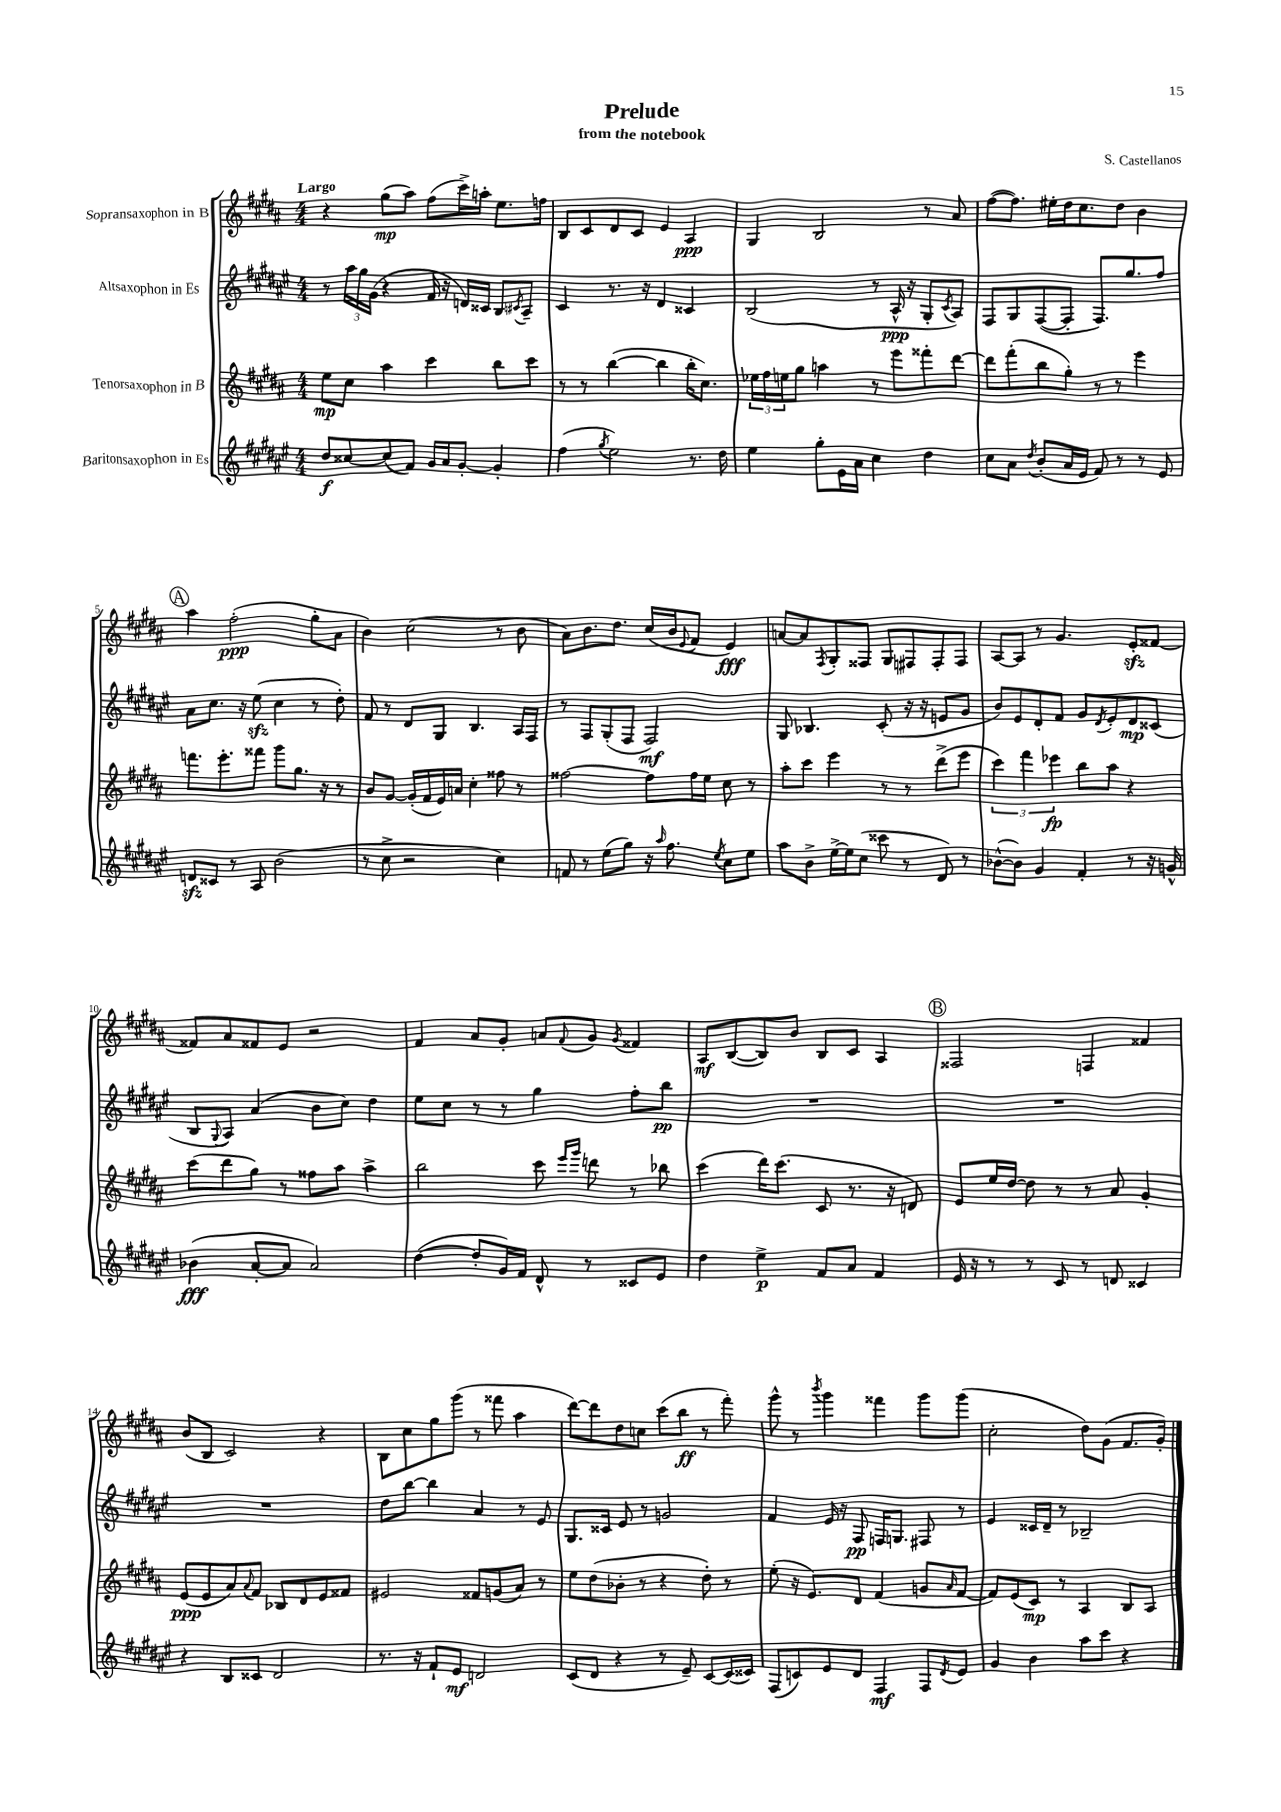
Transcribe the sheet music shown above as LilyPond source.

\header { title = "Prelude" composer = "S. Castellanos" subtitle = "from the notebook" }
<<
\new StaffGroup <<
\new Staff = "s0" \with { instrumentName = "Sopransaxophon in B" } {
    \clef treble \key b \major \numericTimeSignature \time 4/4 \tempo "Largo"
    r4 gis''8\mp( ais''8) fis''8( cis'''16->) a''16-. e''8. f''16 |
    b8 cis'8 dis'8 cis'8 e'4 ais4\ppp |
    gis4 b2 r8 ais'8 |
    fis''8~( fis''8.) eis''16-. dis''16 cis''8. dis''8 b'4 |
    \mark \markup { \circle "A" } ais''4 fis''2-.\ppp( gis''8-. ais'8 |
    b'4) cis''2( r8 b'8 |
    ais'8) b'8. dis''8. cis''16( b'16 \appoggiatura { e'8 } fis'8 e'4\fff) |
    a'8~ a'8 \acciaccatura { fis8 } gis8-. fisis8 gis8 fis8 fis8-. fis8 |
    ais8~ ais8 r8 gis'4. e'8-.\sfz fisis'8~ |
    fisis'8 ais'8 fisis'8 e'8 r2 |
    fis'4 ais'8 gis'8-. a'8 \appoggiatura { fis'8 } gis'8 \acciaccatura { gis'8 } fisis'4 |
    ais8\mf b8~( b8) b'8 b8 cis'8 ais4 |
    \mark \markup { \circle "B" } fisis2 f4 fisis'4 |
    b'8( b8 cis'2) r4 |
    b8 cis''8 gis''8 gis'''8( r8 fisis'''8 ais''4 |
    dis'''8~) dis'''8 dis''8 c''8 cis'''8( b''8\ff r8 fis'''8-.) |
    gis'''8-^ r8 \acciaccatura { b'''8 } gis'''4 fisis'''4 gis'''8 gis'''8( |
    cis''2-. dis''8) gis'8( fis'8. gis'16-.) \bar "|." |
}
\new Staff = "s1" \with { instrumentName = "Altsaxophon in Es" } {
    \clef treble \key fis \major \numericTimeSignature \time 4/4
    r8 \tuplet 3/2 { ais''16 gis''16 gis'16( } r4 fis'16 r16 d'16) cisis'16 b8 \acciaccatura { cis'8 } ais8-- |
    cis'4 r8. r16 dis'4 cisis'4 |
    b2( r8 ais16-^\ppp r16 gis8-. \acciaccatura { cis'8 } ais8) |
    fis8 gis8 fis8~( fis8-. fis8.) gis''8. fis''8 |
    \mark \markup { \circle "A" } ais'8 cis''8. r16 eis''8\sfz( cis''4 r8 dis''8-.) |
    fis'8 r8 dis'8 gis8 b4. ais16 fis16 |
    r8 fis8 gis8-.( fis8 fis2\mf) |
    gis8 bes4. cis'8-.( r16 r16 e'8 gis'8 |
    b'8) eis'8 dis'8-. fis'8 gis'8 \acciaccatura { dis'8 } eis'8-. dis'8\mp cisis'8( |
    b8 \appoggiatura { gis8 } ais8) ais'4( b'8 cis''8) dis''4 |
    eis''8 cis''8 r8 r8 gis''4 fis''8-. b''8\pp |
    R1 |
    \mark \markup { \circle "B" } R1 |
    R1 |
    dis''8 b''8~ b''4 ais'4 r8 eis'8 |
    gis8. cisis'16 eis'8 r8 g'2 |
    fis'4 eis'16 r16 fis8\pp f16 g8. fis8 r8 |
    eis'4 cisis'16 dis'16-- r8 bes2-- \bar "|." |
}
\new Staff = "s2" \with { instrumentName = "Tenorsaxophon in B" } {
    \clef treble \key b \major \numericTimeSignature \time 4/4
    e''8\mp cis''8 ais''4 cis'''4 b''8 cis'''8 |
    r8 r8 b''4~( b''4 b''16-. cis''8.) |
    \tuplet 3/2 { ees''16 fis''16 e''16 } gis''8 a''4 r8 e'''8 fisis'''8-. dis'''8~ |
    dis'''8 fis'''8-.( b''8 gis''8-.) r8 r8 e'''4 |
    \mark \markup { \circle "A" } f'''8. e'''8.-. fisis'''8 gis'''8 gis''8. r16 r8 |
    b'8 gis'8~ gis'16-.( fis'16 e'16) a'16 cis''4-. fisis''8 r8 |
    fisis''2~ fisis''8 fisis''16 e''16 cis''8 r8 |
    ais''8-. cis'''8 e'''4 r8 r8 dis'''8->( e'''8 |
    \tuplet 3/2 { cis'''4) fis'''4 ees'''4\fp } b''8 ais''8 r4 |
    cis'''8( dis'''8 gis''8) r8 fisis''8 ais''8 ais''4-> |
    b''2 cis'''8 \grace { e'''16 gis'''16 } d'''8 r8 bes''8 |
    cis'''4( dis'''16) cis'''8.( cis'8 r8. r16 d'8) |
    \mark \markup { \circle "B" } e'8 e''16 dis''16~ dis''8 r8 r8 ais'8 gis'4-. |
    e'8\ppp( e'8 ais'8) \appoggiatura { ais'8 } fis'8 bes8 dis'8 e'8 fisis'8 |
    eis'2 fisis'8 g'8( ais'8) r8 |
    e''8 dis''8( bes'8-. r8 r4 dis''8-.) r8 |
    e''8-.( r16 e'8.) dis'8 fis'4( g'8 \grace { ais'16 } fis'8~ |
    fis'8) e'8( cis'8\mp) r8 ais4 b8 ais8 \bar "|." |
}
\new Staff = "s3" \with { instrumentName = "Baritonsaxophon in Es" } {
    \clef treble \key fis \major \numericTimeSignature \time 4/4
    dis''8\f cisis''8~ cisis''8( fis'8) gis'16 ais'16 gis'8~-. gis'4-. |
    fis''4( \acciaccatura { gis''8 } eis''2) r8. dis''16 |
    eis''4 gis''8-. eis'16 ais'16 cis''4 dis''4 |
    cis''8 ais'8 \acciaccatura { dis''8 } b'8-.( ais'16 eis'16 fis'8) r8 r8 eis'8 |
    \mark \markup { \circle "A" } d'8\sfz cisis'8 r8 ais8 b'2( |
    r8 cis''8-> r2 cis''4) |
    f'8 r8 eis''8( gis''8) r16 \grace { ais''16 } fis''8. \acciaccatura { eis''8 } cis''8 eis''8 |
    ais''8 b'8-> eis''16~-> eis''16 cis''8( cisis'''8 r8 dis'8) r8 |
    bes'8~-^( bes'8) gis'4 fis'4-. r8 r16 g'16-^ |
    bes'4\fff( ais'8~-. ais'8 ais'2) |
    dis''4~( dis''8-. gis'16) fis'16 dis'8-^ r8 cisis'8 eis'8 |
    dis''4 eis''4->\p fis'8 ais'8 fis'4 |
    \mark \markup { \circle "B" } eis'16 r16 r8 r8 cis'8 r8 d'8 cisis'4 |
    r4 b8 cisis'8 dis'2 |
    r8. r16 fis'8-! eis'8\mf d'2 |
    cis'8( dis'8 r4 r8 eis'8--) cis'8~ cis'16( cisis'16) |
    fis8( c'8) eis'8 dis'8 fis4\mf fis8 \acciaccatura { dis'8 } eis'8 |
    gis'4 b'4 ais''8 cis'''8 r4 \bar "|." |
}
>>
>>
